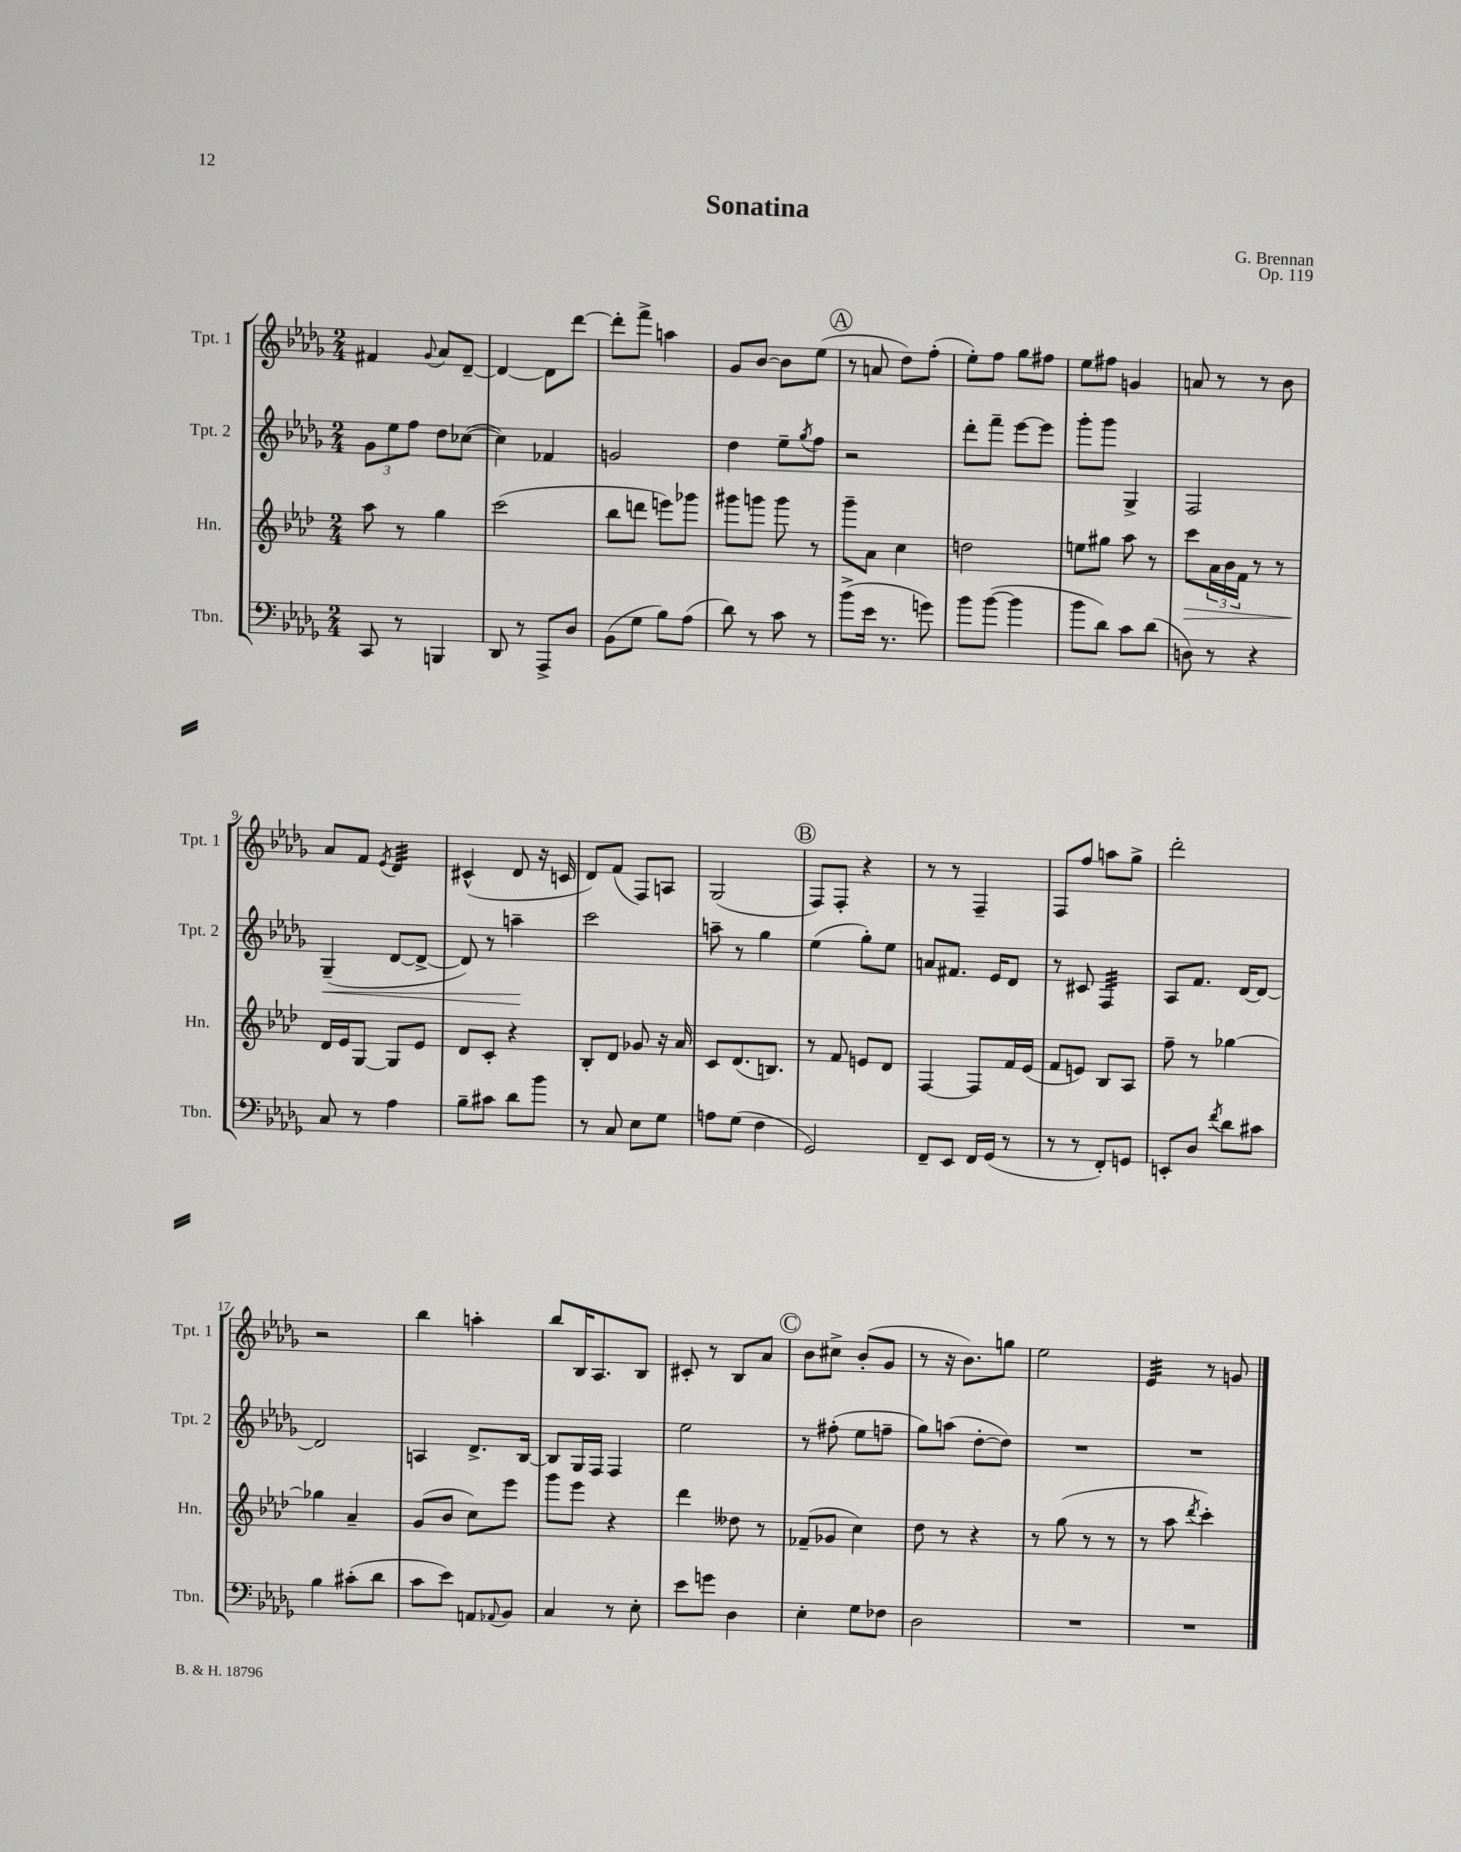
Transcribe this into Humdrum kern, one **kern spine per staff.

**kern	**kern	**kern	**kern
*staff4	*staff3	*staff2	*staff1
*clefF4	*clefG2	*clefG2	*clefG2
*k[b-e-a-d-g-]	*k[b-e-a-d-]	*k[b-e-a-d-g-]	*k[b-e-a-d-g-]
*M2/4	*M2/4	*M2/4	*M2/4
8CC/	8aa-\	12g-\L	4f#/
.	.	12ee-\	.
8r	8r	.	.
.	.	12ff\J	.
.	.	.	8qqg-/
4BBB/	4gg\	8dd-\L	8a-/L
.	.	([8cc-\J	[8d-~/J
=	=	=	=
8DD-/	(2ccc\	4cc-\])	4d-/_
8r	.	.	.
8AAA-^/L	.	4f-/	8d-\]L
8D-/J	.	.	[8ddd-\J
=	=	=	=
(8BB-\L	8bb-\L	2g/	8ddd-'\]L
8G-\J	8ddd\J	.	8fff^\J
8B-\L)	8eee\L)	.	4aa\
(8A-\J	8ggg-\J	.	.
=	=	=	=
8d-\)	8ggg#\L	4dd-\	8g-/L
8r	8ggg\J	.	[8b-/J
8c\	8ggg\	8ee-~\L	8b-\]L
.	.	8qgg-/	.
8r	8r	8ff\J	(8ee-\J
=	=	=	=
(8b-^\L	8ggg~\L	2r	8r
16e-\Jk	8a-\J	.	8a/
8.r	.	.	.
.	4cc\	.	8dd-\L)
8g\)	.	.	(8ff'\J
=	=	=	=
8b-\L	2dd\	8ddd-'\L	8ee-'\L)
([8b-\J	.	8fff~\J	8ff\J
4b-\]	.	[8eee-\L	8gg-\L
.	.	8eee-\]J	8ff#\J
=	=	=	=
8b-\L	8ee\L	8ggg-'\L	8ee-\L
8d-\J)	8gg#\J	8ggg-\J	8ff#\J
8c\L	8aa-\	4G-^/	4g/
(8d-\J	8r	.	.
=	=	=	=
8D\)	8ccc\L	2F/	8a/
8r	24a-\L	.	8r
.	24b-\	.	.
.	24f\JJ	.	.
4r	8r	.	8r
.	8r	.	8b-\
=	=	=	=
8C/	16d-/LL	(4G-~/	8a-/L
.	16e-/J	.	.
8r	[8G/J	.	8f/J
.	.	.	8qe-/
4A-\	8G/]L	[8d-/L	4d-/
.	8e-/J	8d-^/_J	.
=	=	=	=
8B-~\L	8d-/L	8d-/])	(4c#^^/
8c#\J	8c'/J	8r	.
8d-\L	4r	4aa~\	8d-/
8b-\J	.	.	16r
.	.	.	16c/
=	=	=	=
8r	8B-'/L	2ccc\	8d-/L)
8C/	8d-/J	.	(8f/J
8E-\L	8g-/	.	8F/L)
8G-\J	16r	.	8A/J
.	16a-/	.	.
=	=	=	=
8A\L	8c/L	8aa~\	(2G-/
(8G-\J	(8.d-/	8r	.
4F\	.	4gg-\	.
.	8.B/J)	.	.
=	=	=	=
2GG-/)	8r	(4ee-\	8F/L)
.	8f/	.	8F'/J
.	8e/L	8gg-'\L)	4r
.	8d-/J	8ee-\J	.
=	=	=	=
8FF~/L	[4F/	8a/L	8r
8EE-/J	.	8.f#/J	8r
16FF/LL	8F/]L	.	4F~/
(16GG-/JJ	.	16e-/LK	.
8r	16f/L	8d-/J	.
.	(16e-/JJ	.	.
=	=	=	=
8r	8f/L	8r	8F/L
8r	8e/J)	8c#/	8ff/J
8FF'/L)	8B-/L	4F/	8aa\L
8GG/J	8A-/J	.	8gg-^\J
=	=	=	=
8EE'/L	8ff~\	8A-/L	2ddd-'\
8D-/J	8r	8.f/J	.
8qf/	.	.	.
8d-\L	[4gg-\	.	.
.	.	[16d-/LK	.
8c#\J	.	8d-/_J	.
=	=	=	=
4B-\	4gg-\]	2d-/]	2r
(8c#'\L	4a-~/	.	.
8d-\J	.	.	.
=	=	=	=
8c\L	(8g/L	4A/	4bb-\
8e-\J)	8b-/J	.	.
8AA/L	8cc\L)	8.d-^/L	4aa'\
8qqAA-/	.	.	.
8BB-/J	8eee-\J	.	.
.	.	[16B-/Jk	.
=	=	=	=
4C/	8ggg\L	8B-/]L	8bb-/L
.	8eee-\J	16G-/L	16B-/K
.	.	16F/JJ	8.A-/
8r	4r	4F/	.
8E-'\	.	.	8B-/J
=	=	=	=
8e-\L	4ddd-\	2ee-\	8c#'/
8g\J	.	.	8r
4D-\	8dd--\	.	8B-/L
.	8r	.	8a-/J
=	=	=	=
4E-'\	(8f-~/L	8r	8b-\L
.	8g-/J	(8ff#'\	8cc#^\J
8G-\L	4cc\)	8ee-\L	(8b-'/L
8F-\J	.	8ff~\J	8g-/J
=	=	=	=
2D-\	8dd-\	8gg-\L)	8r
.	8r	(8aa\J	16r
.	.	.	8.b-\L)
.	4r	[8dd-'\L	.
.	.	8dd-\]J)	8gg\J
=	=	=	=
2r	8r	2r	2ee-\
.	(8gg\	.	.
.	8r	.	.
.	8r	.	.
=	=	=	=
2r	8r	2r	4e-/
.	8aa-\	.	.
.	8qddd-/	.	.
.	4ccc'\)	.	8r
.	.	.	8g/
==	==	==	==
*-	*-	*-	*-
